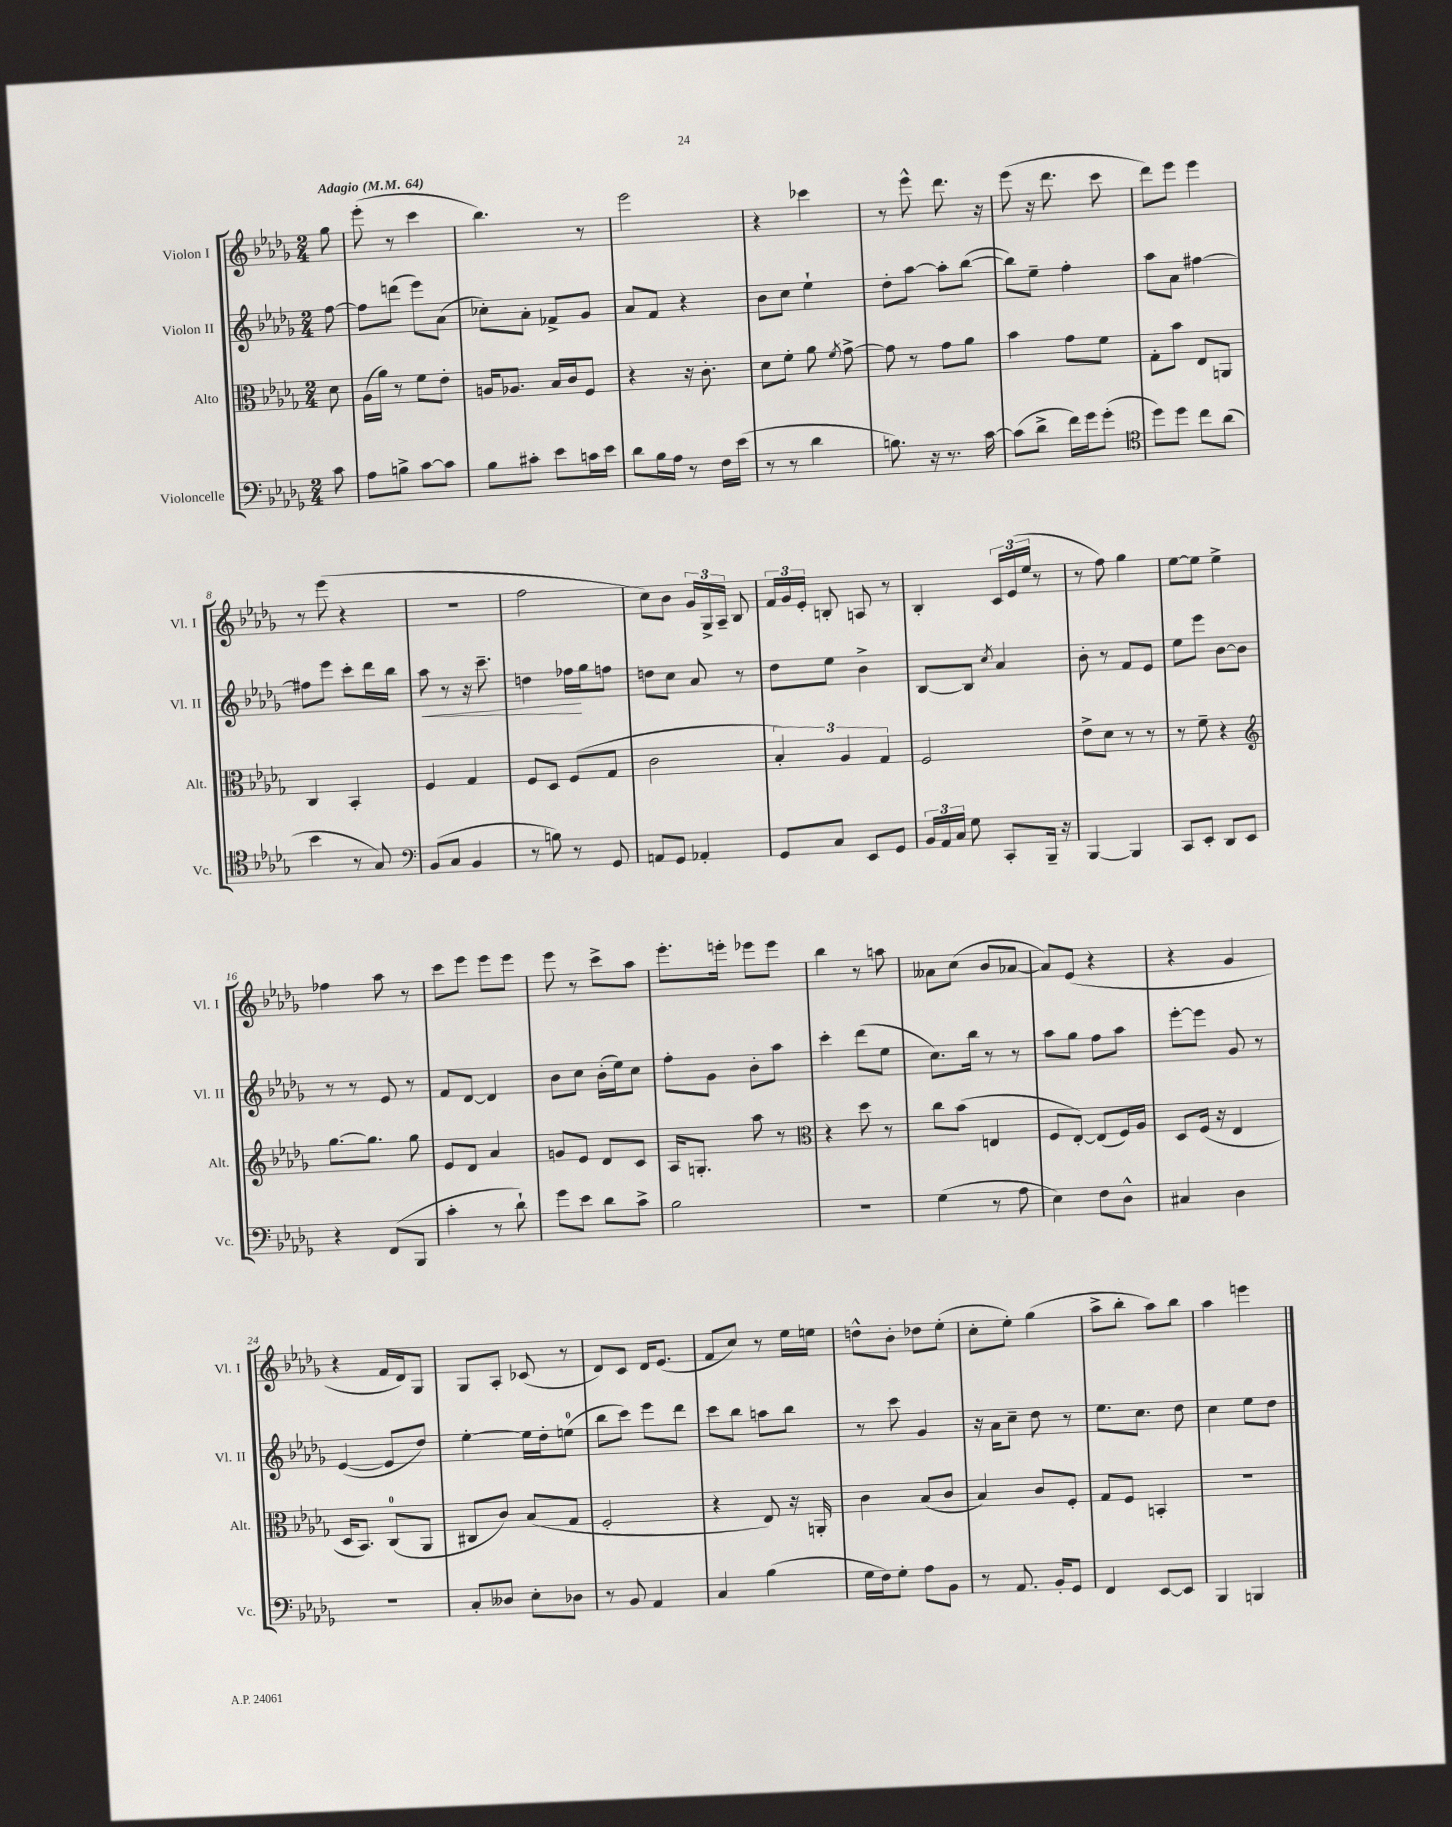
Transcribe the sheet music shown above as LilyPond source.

<<
\new StaffGroup <<
\new Staff = "s0" \with { instrumentName = "Violon I" shortInstrumentName = "Vl. I" } {
    \clef treble \key des \major \numericTimeSignature \time 2/4 \partial 8 \tempo "Adagio" 4 = 64
    \autoBeamOff ges''8 |
    ees'''8-.( r8 c'''4 |
    bes''4.) r8 |
    ees'''2 |
    r4 ces'''4 |
    r8 ees'''8-^ des'''8. r16 |
    ees'''8( r16 des'''8. c'''8 |
    des'''8[) ees'''8] ees'''4 |
    r8 ees'''8( r4 |
    R2 |
    f''2 |
    c''8[) bes'8] \tuplet 3/2 { ges'16[ ges16-> aes16]-- } bes8 |
    \tuplet 3/2 { f'16[ ges'16 ees'16]-. } b8-. a8 r8 |
    bes4-. \tuplet 3/2 { c'16[ ees'16( ees''16] } r8 |
    r8 f''8) ges''4 |
    ees''8[~ ees''8] ees''4-> |
    fes''4 aes''8 r8 |
    c'''8[ ees'''8] ees'''8[ ees'''8] |
    ees'''8 r8 c'''8[-> aes''8] |
    ees'''8.[-. e'''16]-. ees'''8[ ees'''8] |
    bes''4 r8 a''8 |
    aeses'8[ c''8]( bes'8[ aes'8]~ |
    aes'8[) ees'8]( r4 |
    r4 ges'4 |
    r4 f'16[ des'16) ges8] |
    ges8[ aes8]-. ces'8( r8 |
    des'8[) c'8] des'16[ ees'8.]( |
    f'8[ c''8]) r8 ees''16[ e''16] |
    d''8[-^ bes'8]-. des''8[ ees''8]-.( |
    c''8[-. ees''8]-.) ges''4( |
    aes''8[-> bes''8]-. aes''8[) bes''8] |
    aes''4 e'''4 \bar "|." |
}
\new Staff = "s1" \with { instrumentName = "Violon II" shortInstrumentName = "Vl. II" } {
    \clef treble \key des \major \numericTimeSignature \time 2/4 \partial 8
    \autoBeamOff f''8~ |
    f''8[ d'''8]( ees'''8[) aes'8]( |
    ces''8[-.) aes'8]-. fes'8[-> ges'8] |
    aes'8[ f'8] r4 |
    bes'8[ c''8] ees''4-! |
    des''8[-. aes''8]~ aes''8[-. bes''8]~( |
    bes''8[) ees''8]-- f''4-. |
    aes''8[ aes'8] fis''4~ |
    fis''8[ ees'''8] c'''8[-. des'''16 bes''16] |
    aes''8\< r8 r16 c'''8.-- |
    d''4 fes''16[\! ges''16 f''8] |
    d''8[ c''8] aes'8 r8 |
    des''8[ ees''8] bes'4-> |
    bes8[~ bes8] \acciaccatura { c''8 } aes'4 |
    bes'8-. r8 f'8[ ees'8] |
    ees''8[ ees'''8] bes'8[~ bes'8] |
    r8 r8 ees'8 r8 |
    f'8[ des'8]~ des'4 |
    bes'8[ c''8] bes'16[-.( ees''16) c''8] |
    f''8[-. ges'8] bes'8[-. aes''8] |
    c'''4-. des'''8[( ees''8] |
    c''8.[) bes''16] r8 r8 |
    aes''8[ ges''8] f''8[ aes''8] |
    ees'''8[~-. ees'''8] ges'8 r8 |
    ees'4~( ees'8[ des''8]) |
    ees''4~-. ees''16[ des''16-. e''8]-0( |
    bes''8[ c'''8]) ees'''8[ des'''8] |
    c'''8[ bes''8] a''8[ bes''8] |
    r8 c'''8 ges'4 |
    r16 aes'16[ c''8]-- des''8 r8 |
    ees''8.[ c''8.] des''8 |
    c''4 ees''8[ des''8] \bar "|." |
}
\new Staff = "s2" \with { instrumentName = "Alto" shortInstrumentName = "Alt." } {
    \clef alto \key des \major \numericTimeSignature \time 2/4 \partial 8
    \autoBeamOff des'8 |
    aes16[( aes'16]) r8 f'8[ ees'8]-. |
    a16[ aes8.] bes16[ c'16 f8] |
    r4 r16 c'8.-. |
    des'8[ f'8]-. aes'8 \acciaccatura { f'8 } ges'8~-> |
    ges'8 r8 ges'8[ aes'8] |
    bes'4 ges'8[ f'8] |
    ges8[-. bes'8] ees8[ a,8] |
    c4 bes,4-. |
    f4 ges4 |
    f8[ des8] f8[( ges8] |
    c'2 |
    \tuplet 3/2 { bes4-.) aes4 ges4 } |
    f2 |
    ees'8[-> des'8] r8 r8 |
    r8 f'8-- r4 |
    \clef treble ges''8.[~ ges''8.] ges''8 |
    ees'8[ des'8] aes'4 |
    g'8[ ees'8] des'8[ c'8] |
    aes16[ g8.]-. aes''8 r8 |
    \clef alto r4 des''8 r8 |
    c''8[ bes'8]( e4 |
    f8[ ees8]~-.) ees8[( f16) aes16] |
    des8[ f16]( r16 ees4 |
    des16[ bes,8.]) c8[-0( aes,8] |
    cis8[ c'8]) bes8[( ges8] |
    f2-. |
    r4 ees8) r16 a,16-. |
    c'4 bes8[( c'8] |
    bes4) c'8[ f8]-. |
    ges8[ f8] b,4-. |
    r2 \bar "|." |
}
\new Staff = "s3" \with { instrumentName = "Violoncelle" shortInstrumentName = "Vc." } {
    \clef bass \key des \major \numericTimeSignature \time 2/4 \partial 8
    \autoBeamOff c'8 |
    aes8[ b8]-> c'8[~ c'8] |
    bes8[ cis'8]-. ees'8[ c'16 ees'16] |
    des'8[ bes16 aes16] r8 f16[ ees'16]( |
    r8 r8 des'4 |
    b8.) r16 r8. c'16~ |
    c'8[( des'8]-> f'16[) ges'16 ges'8]-.( |
    \clef tenor des''8[) des''8] c''8[ aes'8]( |
    bes'4 r8 ges8) |
    \clef bass bes,8[( c8] bes,4 |
    r8 b8) r8 ges,8 |
    a,8[ ges,8] aes,4-. |
    ges,8[ c8] ees,8[ ges,8] |
    \tuplet 3/2 { bes,16[ aes,16 c16] } ges8 c,8[-. bes,,16]-- r16 |
    bes,,4~ bes,,4 |
    c,8[ ees,8]-. des,8[ ees,8] |
    r4 f,8[( bes,,8] |
    c'4-. r8 des'8-!) |
    ges'8[ ees'8] des'8[ c'8]-> |
    bes2 |
    R2 |
    ges4( r8 aes8 |
    ees4) f8[ des8]-^ |
    cis4 des4 |
    R2 |
    c8[-. deses8] ees8[-. des8] |
    r8 bes,8 aes,4 |
    c4 bes4( |
    ges16[ f16) ges8]-. aes8[ bes,8] |
    r8 aes,8. bes,16[-. ges,8] |
    f,4 ees,8[~ ees,8] |
    bes,,4 b,,4 \bar "|." |
}
>>
>>
